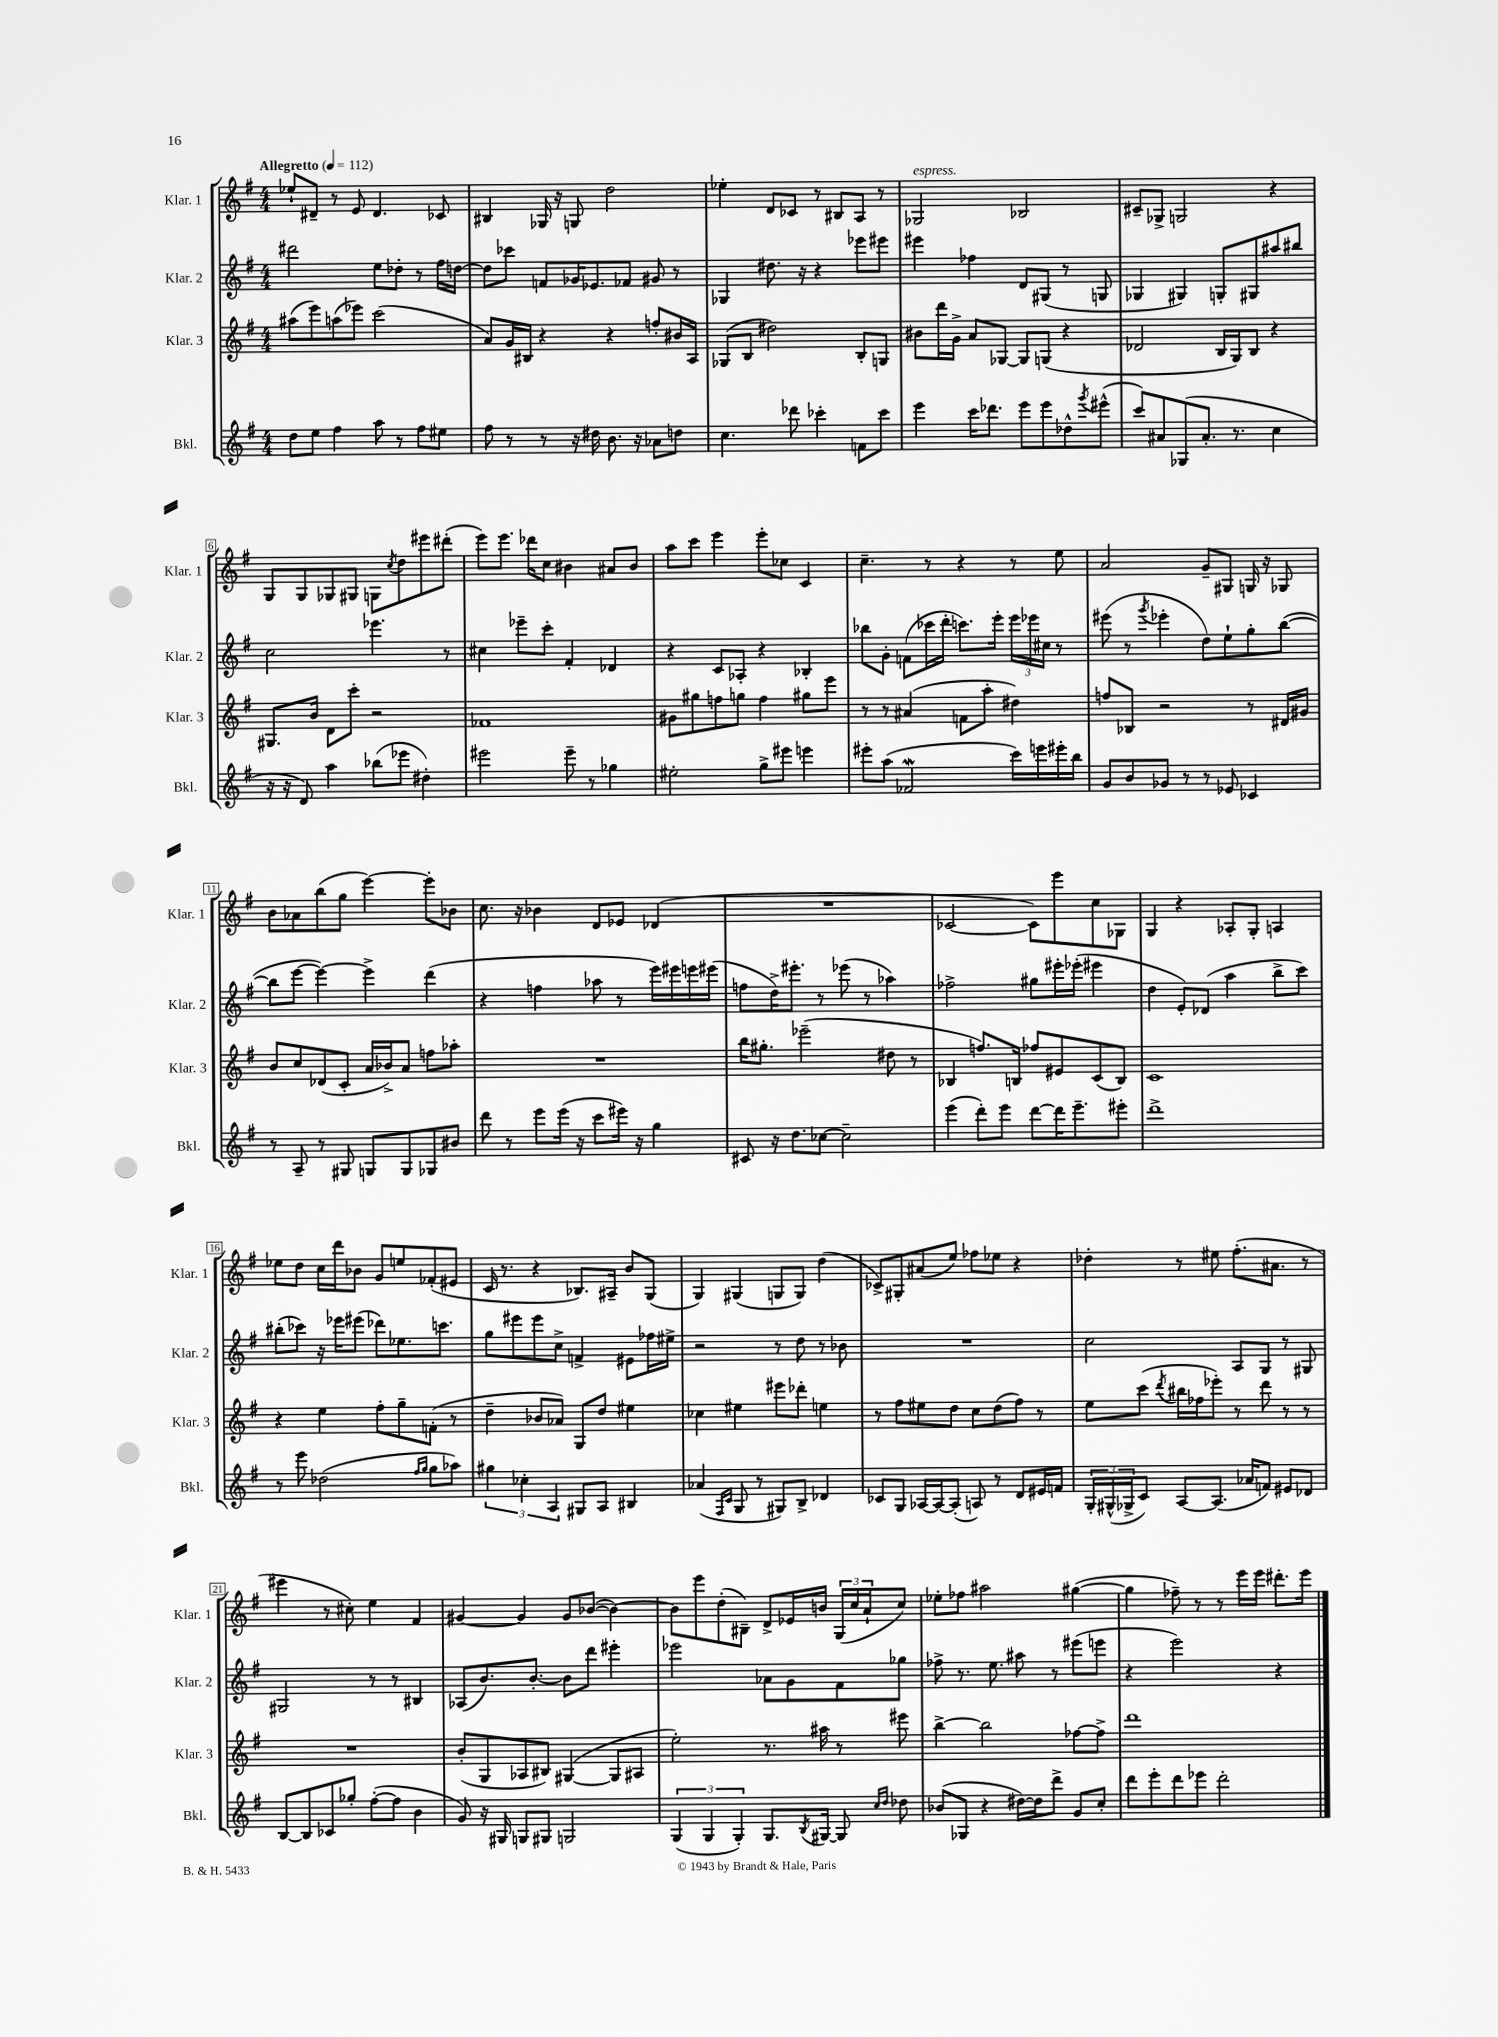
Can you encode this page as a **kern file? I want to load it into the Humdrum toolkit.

**kern	**kern	**kern	**kern
*staff4	*staff3	*staff2	*staff1
*clefG2	*clefG2	*clefG2	*clefG2
*k[f#]	*k[f#]	*k[f#]	*k[f#]
*M4/4	*M4/4	*M4/4	*M4/4
*MM112	*MM112	*MM112	*MM112
8dd	(8aa#	2ddd#	8ee-`
8ee	8eee)	.	8d#~
4ff#	(8aa	.	8r
.	8eee-)	.	8e
8aa	(2ccc	8ee	4.d#
8r	.	8dd-'	.
8ff#	.	8r	.
8ee#	.	16ff#	8c-
.	.	[16dd	.
=	=	=	=
8ff#	8a)	8dd]	4B#
8r	16g	8ccc-	.
.	16B#	.	.
8r	4r	8f	16G-
.	.	.	16r
16r	.	16g-	8G
16dd#	.	8.e-	.
8.b	4r	.	2dd
.	.	8f-	.
16r	.	.	.
8a-	8ff'	8g#	.
8dd	16b#	8r	.
.	16A	.	.
=	=	=	=
4.cc	(8G-	4G-	4ee-'
.	8B	.	.
.	2dd#)	8.dd#	8d
8ddd-	.	.	8c-
.	.	16r	.
4ccc-'	.	4r	8r
.	.	.	8B#
8f	8B'	8eee-	8A
8ccc-	8G	8eee#	8r
=	=	=	=
4eee	8b#	4eee#	2G-
.	16ddd	.	.
.	16g^	.	.
16ccc	8a	4ff-	.
8.ddd-	.	.	.
.	[8G-	.	.
8eee	8G-]	8d	2B-
8eee	(8G	(8G#	.
8dd-^^	4r	8r	.
8qggg	.	.	.
(8eee#^^	.	8G	.
=	=	=	=
8ccc)	2d-	4G-	8c#~
8a#	.	.	8G-^
(8G-	.	4G#)	2G
8.a#'	.	.	.
.	16B	8G'	.
8.r	16G)	.	.
.	8B	8G#	.
4cc	4r	8aa#	4r
.	.	8bb#	.
=	=	=	=
16r	8.G#	2cc	8G
16r	.	.	.
8d)	.	.	8G
.	16b	.	.
4aa	8d	.	8G-
.	8ccc'	.	8G#
(8bb-	2r	4.eee-	8G
.	.	.	8qcc
8eee-	.	.	8dd
4dd#')	.	.	8eee#
.	.	8r	(8ddd#'
=	=	=	=
2eee#	1f-	4cc#	8eee)
.	.	.	8.eee
.	.	8eee-~	.
.	.	.	16ddd-
.	.	8ccc'	8cc
8eee#~	.	4f#'	4b#
8r	.	.	.
4gg-	.	4d-	8a#
.	.	.	8b#
=	=	=	=
2ee#'	8g#	4r	8aa
.	8gg#	.	8ccc
.	8ff	8c	4eee
.	8gg	8A-'	.
8gg^	4ff	4r	8eee'
8eee#	.	.	8cc-
4eee	8gg#	4B-'	4c
.	8eee	.	.
=	=	=	=
8eee#'	8r	8bb-	4.cc~
(8aa	8r	8g'	.
2f-	(4a#	(8f	.
.	.	16ccc-	8r
.	.	16ddd'	.
.	8f	8.ccc)	4r
.	8aa'	.	.
.	.	16eee'	.
16ccc)	4dd#)	24eee	8r
.	.	24eee-	.
16eee	.	.	.
.	.	24cc#	.
16eee#'	.	8r	8ee
16bb	.	.	.
=	=	=	=
8g	8ff	(8eee#	2a
8b	8B-	8r	.
.	.	8qggg	.
8g-	2r	4eee-'	.
8r	.	.	.
8r	.	8dd)	8g~
8e-	.	8ee`	8G#
4c-	8r	8gg'	16G
.	.	.	16r
.	16d#	([8bb	8G-
.	16g#	.	.
=	=	=	=
8r	8b	8bb]	8b
8A~	8cc	[8eee	8a-
8r	(8d-	4eee_)	(8bb
8G#	8c'	.	8gg
8G	16a	4eee^]	[4eee)
.	16b-^)	.	.
8G	8a	.	.
8G-	8ff	(4ddd	8eee']
8b#	8aa-'	.	8b-
=	=	=	=
8ddd	1r	4r	8.cc
8r	.	.	.
.	.	.	16r
8eee	.	4ff	4b-
(16eee	.	.	.
16r	.	.	.
8ccc	.	8aa-	8d
16eee#)	.	8r	8e-
16r	.	.	.
4gg	.	16eee)	(4d-
.	.	16eee#	.
.	.	16eee	.
.	.	(16eee#	.
=	=	=	=
8c#	16bb	8ff	1r
.	8.gg#'	.	.
16r	.	16dd^)	.
8.dd	.	8.eee#'	.
.	(2eee-~	.	.
[8cc-	.	8r	.
2cc-~]	.	(8eee-	.
.	.	8r	.
.	8dd#	4aa-)	.
.	8r	.	.
=	=	=	=
(4eee	4B-	2ff-^	[2c-
8ddd')	8.ff)	.	.
8eee	.	.	.
.	16B	.	.
[8ddd	8ff-	8gg#	8c-])
16ddd]	8e#	16eee#'	8eee
8.eee~	.	(16eee-'	.
.	(8c	4eee#	8cc
8eee#'	8B)	.	8G-
=	=	=	=
1ddd^	1c	4dd	4G
.	.	8e')	4r
.	.	(8d-	.
.	.	4aa	8A-'
.	.	.	8G'
.	.	8bb^	4A
.	.	8ccc)	.
=	=	=	=
8r	4r	(8bb#'	8ee-
8eee	.	8ccc-)	8dd
(2dd-	4ee	16r	16cc
.	.	16eee-	16ddd
.	.	(8eee#	8b-
.	8ff#'	8ddd-)	8g
.	8gg~	8.ee-	8ee
16qqff#	.	.	.
16qqgg	.	.	.
8gg	(8f'	.	(8f-'
.	.	8.ccc	.
8aa-)	8r	.	8e#
=	=	=	=
6gg#	4dd~	8gg	16c
.	.	.	8.r
.	.	8eee#	.
6cc-'	.	.	.
.	8b-	8eee#	4r
6A	.	.	.
.	8a-)	8cc^	.
8G#	8G	4f^	8.B-)
8A	8dd	.	.
.	.	.	16A#~
4B#	4ee#	8e#	8b
.	.	16ff-	(8G
.	.	16ee#^	.
=	=	=	=
(4a-	4cc-	2r	4G)
16qqF#	.	.	.
16qqc	.	.	.
8G	4ee#	.	(4G#
8r	.	.	.
8G#)	8eee#	8r	8G
8B^	8ddd-'	8dd	8G)
4d-	4ee	8r	(4dd
.	.	8b-	.
=	=	=	=
8c-	8r	1r	8c-^)
8G	8ff#	.	8G#'
[16A-	8ee#	.	(8a#
16A-_	.	.	.
(8A-']	8dd	.	8ee)
8A)	8cc	.	8ff-
8r	(8dd	.	8ee-
8d	8ff#)	.	4r
16e#	8r	.	.
16f	.	.	.
=	=	=	=
24G'	8ee	2cc	4dd-'
(24G#^^	.	.	.
24G-^	.	.	.
8c)	(8ccc	.	.
.	8qddd	.	.
[8A	16bb#	.	8r
.	16ff-	.	.
(8.A]	8eee-')	.	8ee#
.	8r	8A	(8.ff#'
16a-	.	.	.
8f)	8ddd	8G	.
.	.	.	8.a#
8e#	8r	8r	.
8d-	8r	8G#	8r
=	=	=	=
[8B	1r	2G#	4eee#
8B]	.	.	.
8c-	.	.	8r
8gg-'	.	.	8cc#')
([8ff#'	.	8r	4ee
8ff#]	.	8r	.
4b	.	4B#	4f#
=	=	=	=
8g)	(8b'	(8A-	[4g#
16r	8G	8.b)	.
16G#	.	.	.
8G	8A-	.	4g#]
.	.	[8.b'	.
8G#	8B#)	.	.
2G	([4G#	8b]	8g#
.	.	8ddd	([8b-
.	8G#]	4eee#'	4b-_)
.	8A#	.	.
=	=	=	=
(6G	2ee')	2eee-	8b-]
.	.	.	8eee
6G	.	.	.
.	.	.	(8dd'
6G')	.	.	.
.	.	.	8B#~)
8.G	8.r	8a-	8d^
.	.	8g	16e-
8qB	.	.	.
[16G#	16aa#	.	16b
8G#]	8r	8f#	(24G
.	.	.	24cc
.	.	.	24a`
16qqcc	.	.	.
16qqdd	.	.	.
8dd-	8eee#	8gg-	8cc)
=	=	=	=
(8b-	[4bb^	8ff-^	8ee-'
8G-	.	8.r	8ff-
4r	2bb]	.	2aa#
.	.	8.ee	.
[16dd#)	.	8aa#	.
16dd#]	.	.	.
8ddd^	.	8r	.
8g	[8ff-	(8eee#	([4gg#
8cc'	8ff-^]	8eee	.
=	=	=	=
8ddd	1ddd	4r	4gg#]
8eee'	.	.	.
8ddd	.	2eee)	8ff-~)
8eee-	.	.	8r
2ddd'	.	.	8r
.	.	.	16eee
.	.	.	16eee
.	.	4r	8.ddd#'
.	.	.	16eee
==	==	==	==
*-	*-	*-	*-
